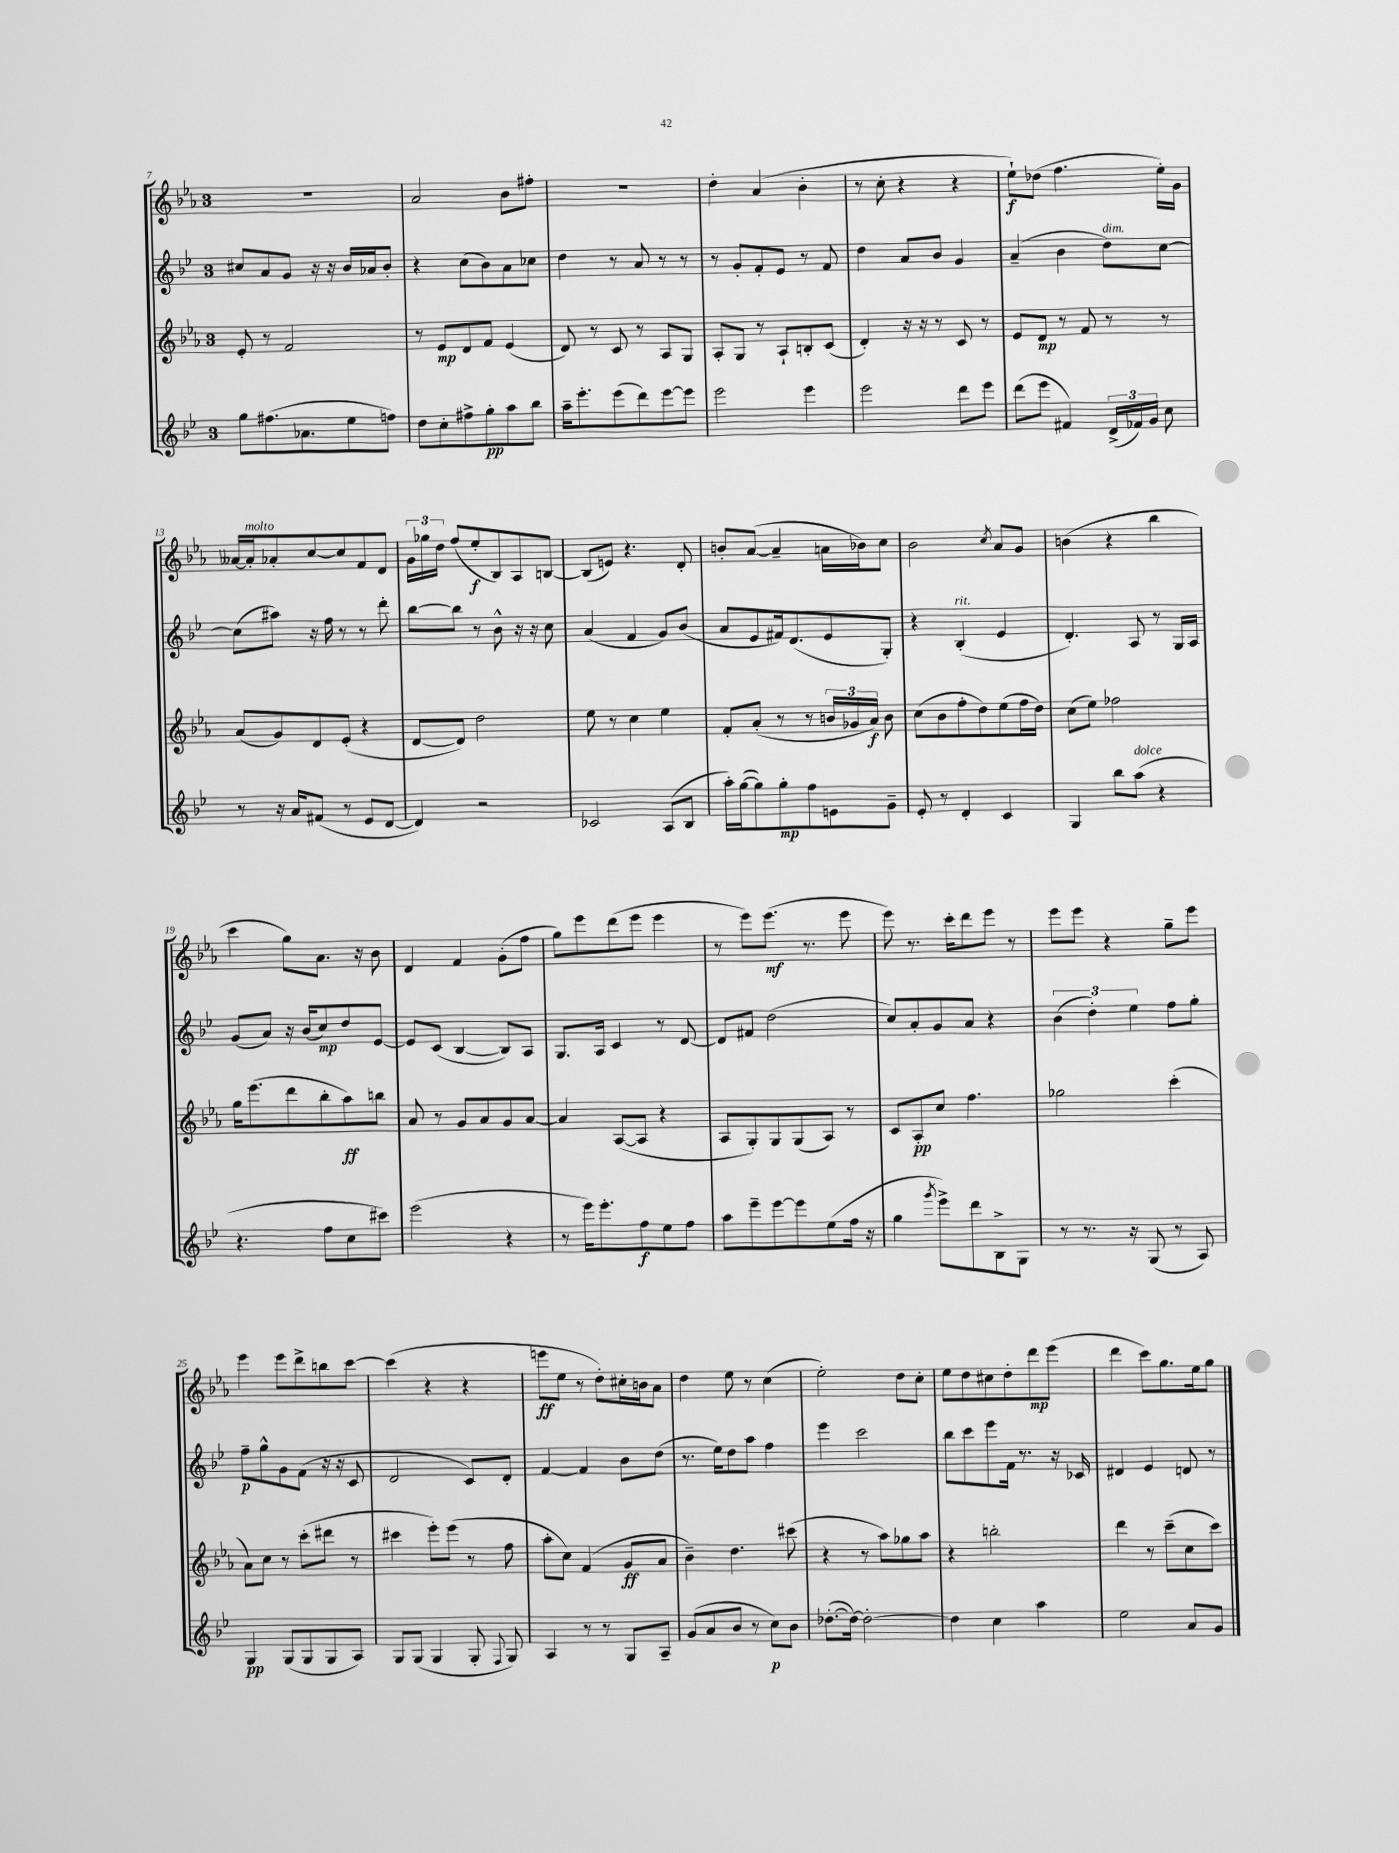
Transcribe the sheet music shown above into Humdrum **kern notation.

**kern	**dynam	**kern	**dynam	**kern	**dynam	**kern	**dynam
*part4	*part4	*part3	*part3	*part2	*part2	*part1	*part1
*staff4	*staff4	*staff3	*staff3	*staff2	*staff2	*staff1	*staff1
*clefG2	*	*clefG2	*	*clefG2	*	*clefG2	*
*k[b-e-]	*	*k[b-e-a-]	*	*k[b-e-]	*	*k[b-e-a-]	*
*M3/4	*	*M3/4	*	*M3/4	*	*M3/4	*
=7	=7	=7	=7	=7	=7	=7	=7
8gg\L	.	8e-'/	.	8cc#X/L	.	2.r	.
(8.ff#X\	.	8r	.	8a/	.	.	.
.	.	2f/	.	8g/J	.	.	.
8.a-X\	.	.	.	.	.	.	.
.	.	.	.	16r	.	.	.
.	.	.	.	16r	.	.	.
8ee-\	.	.	.	16b-/LL	.	.	.
.	.	.	.	16a-X/J	.	.	.
8ffn\J)	.	.	.	8b-'/J	.	.	.
=8	=8	=8	=8	=8	=8	=8	=8
8dd\L	.	8r	.	4r	.	2a-/	.
8cc'\	.	8e-/L	mp	.	.	.	.
8ff#X^\	.	8d/	.	(8cc\L	.	.	.
8gg'\	pp	8f/J	.	8b-\)	.	.	.
8aa\	.	(4e-/	.	8a\	.	8b-\L	.
8bb-\J	.	.	.	8cc-X\J	.	8ff#X'\J	.
=9	=9	=9	=9	=9	=9	=9	=9
16aa~\KL	.	8d/)	.	4dd\	.	2.r	.
8.eee-'\	.	.	.	.	.	.	.
.	.	8r	.	.	.	.	.
(8eee-\	.	8c/	.	8r	.	.	.
8ddd\)	.	8r	.	8a/	.	.	.
[8eee-\	.	8A-/L	.	8r	.	.	.
8eee-\J]	.	8G/J	.	8r	.	.	.
=10	=10	=10	=10	=10	=10	=10	=10
2eee-\	.	8A-'/L	.	8r	.	4dd'\	.
.	.	8G/J	.	8g'/L	.	.	.
.	.	8r	.	8f'/	.	(4a-/	.
.	.	8A-`/L	.	8e-/J	.	.	.
4eee-\	.	8Bn'/	.	8r	.	4b-'\	.
.	.	(8c/J	.	8f/	.	.	.
=11	=11	=11	=11	=11	=11	=11	=11
2eee-\	.	4d'/)	.	4dd\	.	8r	.
.	.	.	.	.	.	8cc'\	.
.	.	16r	.	8a/L	.	4r	.
.	.	16r	.	.	.	.	.
.	.	8r	.	8b-/J	.	.	.
8ddd\L	.	8c/	.	4g/	.	4r	.
8eee-\J	.	8r	.	.	.	.	.
=12	=12	=12	=12	=12	=12	=12	=12
(8ddd\L	.	8e-/L	.	(4a~/	.	8ee-`\L)	f
8eee-\J	.	8d/J	mp	.	.	(8dd-X\J	.
4f#X/)	.	8r	.	4b-\	.	4.ff\	.
.	.	8f/	.	.	.	.	.
!	!	!	!	!LO:TX:a:i:t=dim.	!	!	!
(24d^/LL	.	8r	.	8dd\L)	.	.	.
24f-X/)	.	.	.	.	.	.	.
24g/JJ	.	.	.	.	.	.	.
8cc\	.	8r	.	[8cc\J	.	16ee-'\LL)	.
.	.	.	.	.	.	16g\JJ	.
!!LO:LB:g=z
=13	=13	=13	=13	=13	=13	=13	=13
8r	.	(8a-/L	.	(8cc\L]	.	[16a--X/LL	.
!	!	!	!	!	!	!LO:TX:a:i:t=molto	!
.	.	.	.	.	.	16a--'/J]	.
16r	.	8g/)	.	8aa#X\J)	.	8a-X'/	.
16a/KL	.	.	.	.	.	.	.
(8f#X/J	.	8d/	.	16r	.	[8cc/	.
.	.	.	.	16ff\	.	.	.
8r	.	(8e-'/J	.	8r	.	8cc/]	.
8e-/L	.	4r	.	8r	.	8f/	.
[8d/J	.	.	.	8ddd'\	.	8d/J	.
=14	=14	=14	=14	=14	=14	=14	=14
4d/])	.	[8d/L	.	[8bb-\L	.	24g\LL	.
.	.	.	.	.	.	24gg-X\	.
.	.	.	.	.	.	24dd\JJ	.
.	.	8d/J])	.	8bb-\J]	.	(8ff/L	.
2r	.	2dd\	.	8r	.	8ee-'/	f
.	.	.	.	8b-^^\	.	8B-/)	.
.	.	.	.	16r	.	8A-/	.
.	.	.	.	16r	.	.	.
.	.	.	.	8cc\	.	[8Bn/J	.
=15	=15	=15	=15	=15	=15	=15	=15
2c-X/	.	8ee-\	.	(4a/	.	(8B/L]	.
.	.	8r	.	.	.	8en/J)	.
.	.	4cc\	.	4f/	.	4.r	.
(8A/L	.	4ee-\	.	8g/L)	.	.	.
8B-/J	.	.	.	(8b-/J	.	8d'/	.
=16	=16	=16	=16	=16	=16	=16	=16
16aa'\LL)	.	8f'/L	.	8a/L	.	8bn'/L	.
([16gg\J	.	.	.	.	.	.	.
8gg\])	.	(8a-'/J	.	8e-/	.	([8a-/J	.
8gg'\	mp	8r	.	16f#X/k)	.	4a-~/]	.
.	.	.	.	(8.d/	.	.	.
8ff\	.	8r	.	.	.	.	.
8en\	.	24bn/LL	.	8e-/	.	16an\LL	.
.	.	24g-X/	.	.	.	.	.
.	.	.	.	.	.	16b-X\J)	.
.	.	24a-/JJ)	f	.	.	.	.
8g~\J	.	8b\	.	8G'/J)	.	8cc\J	.
=17	=17	=17	=17	=17	=17	=17	=17
8e-'/	.	(8cc\L	.	4r	.	2b-\	.
8r	.	8b-\	.	.	.	.	.
!	!	!	!	!LO:TX:a:i:t=rit.	!	!	!
4d'/	.	8ff'\	.	(4B-'/	.	.	.
.	.	8dd\)	.	.	.	.	.
.	.	.	.	.	.	8qcc/	.
4c/	.	(8ee-\	.	4e-/	.	8a-/L	.
.	.	16ff\L	.	.	.	8g/J	.
.	.	16dd\JJ)	.	.	.	.	.
=18	=18	=18	=18	=18	=18	=18	=18
4G/	.	(8cc\L	.	4.d'/)	.	(4bn\	.
.	.	8ee-\J)	.	.	.	.	.
8bb-\L	.	2ff-X\	.	.	.	4r	.
!LO:TX:a:i:t=dolce	!	!	!	!	!	!	!
(8aa\J	.	.	.	8A/	.	.	.
4r	.	.	.	8r	.	4bb-\	.
.	.	.	.	16G/LL	.	.	.
.	.	.	.	16A/JJ	.	.	.
!!LO:LB:g=z
=19	=19	=19	=19	=19	=19	=19	=19
4.r	.	16gg\KL	.	(8g/L	.	4ccc\	.
.	.	(8.eee-\	.	.	.	.	.
.	.	.	.	8a/J)	.	.	.
.	.	8ddd\	.	16r	.	8gg\L)	.
.	.	.	.	(16b-/KL	.	.	.
8ff\L	.	8bb-'\	.	8cc/)	mp	8.a-\J	.
8cc\	.	8aa-\)	ff	8dd/	.	.	.
.	.	.	.	.	.	16r	.
8ccc#X\J)	.	8bbn\J	.	[8e-/J	.	8b-\	.
=20	=20	=20	=20	=20	=20	=20	=20
(2eee-\	.	8a-/	.	8e-/L]	.	4d/	.
.	.	8r	.	(8c/J	.	.	.
.	.	8g/L	.	[4B-/	.	4f/	.
.	.	8a-/	.	.	.	.	.
4r	.	8g/	.	8B-/L])	.	(8g'\L	.
.	.	[8a-/J	.	8A/J	.	8ff\J	.
=21	=21	=21	=21	=21	=21	=21	=21
8r	.	4a-/]	.	8.G/L	.	8gg\L)	.
16eee-\KL)	.	.	.	.	.	8eee-\	.
8.eee-'\	.	.	.	16A/Jk	.	.	.
.	.	([8A-/L	.	4c/	.	(8ddd\	.
8ff\	f	8A-/J]	.	.	.	8eee-\J	.
8ee-\	.	4r	.	8r	.	4eee-\	.
8ff\J	.	.	.	[8d/	.	.	.
=22	=22	=22	=22	=22	=22	=22	=22
8aa\L	.	8A-/L	.	8d/L]	.	8r	.
8eee-~\	.	8G'/)	.	8f#X/J	.	8eee-\L)	.
[8eee-\	.	8G/	.	(2dd\	.	(8.eee-\J	mf
8eee-\]	.	(8G/	.	.	.	.	.
.	.	.	.	.	.	8.r	.
(8ee-\	.	8A-/J)	.	.	.	.	.
16ff\Jk	.	8r	.	.	.	8eee-\	.
16r	.	.	.	.	.	.	.
=23	=23	=23	=23	=23	=23	=23	=23
4gg\	.	8c/L	.	8cc/L)	.	8eee-\)	.
.	.	8A-'/	pp	8a'/	.	8.r	.
8qggg/	.	.	.	.	.	.	.
8eee-^\L)	.	8cc/J	.	8g/	.	.	.
.	.	.	.	.	.	16ccc'\KL	.
8ddd\	.	4.ff\	.	8a/J	.	8ddd\	.
8B-^\	.	.	.	4r	.	8eee-\J	.
8G\J	.	.	.	.	.	8r	.
=24	=24	=24	=24	=24	=24	=24	=24
8r	.	2gg-X\	.	(6b-\	.	8eee-\L	.
8.r	.	.	.	.	.	8eee-\J	.
.	.	.	.	6dd'\)	.	.	.
.	.	.	.	.	.	4r	.
16r	.	.	.	.	.	.	.
.	.	.	.	6ee-\	.	.	.
(8G/	.	.	.	.	.	.	.
8r	.	(4ccc'\	.	8ff\L	.	8gg~\L	.
8A/)	.	.	.	8gg'\J	.	8eee-\J	.
!!LO:LB:g=z
=25	=25	=25	=25	=25	=25	=25	=25
4G/	pp	8a-\L)	.	8ff~\L	p	4eee-\	.
.	.	8cc\J	.	8gg^^\	.	.	.
(8G/L	.	8r	.	8g\	.	8eee-\L	.
8G/	.	(8ccc'\L	.	(8f\J	.	8ddd^\	.
8G/	.	8ddd#X\J	.	16r	.	8bbn\	.
.	.	.	.	16r	.	.	.
8A/J)	.	8r	.	8c/	.	[8ccc\J	.
=26	=26	=26	=26	=26	=26	=26	=26
8G/L	.	4ccc#X\	.	2d/	.	(4ccc\]	.
(8G/J	.	.	.	.	.	.	.
4G/	.	8eee-'\L)	.	.	.	4r	.
.	.	(8eee-\J	.	.	.	.	.
8G'/	.	8r	.	8c/L)	.	4r	.
8qqF/	.	.	.	.	.	.	.
8G/)	.	8ff\	.	8d'/J	.	.	.
=27	=27	=27	=27	=27	=27	=27	=27
4A/	.	8aa-'\L	.	[4f/	.	8eeen\L	ff
.	.	8cc\J)	.	.	.	8ee-\J	.
8r	.	(4f/	.	4f/]	.	8r	.
8r	.	.	.	.	.	8dd'\L)	.
8G/L	.	8g/L	ff	8b-\L	.	16cc#X'\L	.
.	.	.	.	.	.	16bn\J	.
8A~/J	.	8a-/J	.	(8dd\J	.	8a-\J	.
=28	=28	=28	=28	=28	=28	=28	=28
(8g/L	.	4b-~\)	.	8.r	.	4dd\	.
8a/	.	.	.	.	.	.	.
.	.	.	.	16ee-\KL)	.	.	.
8b-/J	.	4.dd\	.	8dd\	.	8ee-\	.
8r	.	.	.	8aa\J	.	8r	.
8cc\L)	p	.	.	4ff\	.	(4cc\	.
8b-\J	.	(8ccc#X\	.	.	.	.	.
=29	=29	=29	=29	=29	=29	=29	=29
([8.dd-X'\L	.	4r	.	4eee-\	.	2ee-'\)	.
16dd-\Jk_)	.	.	.	.	.	.	.
2dd-'\_	.	8r	.	2ccc\	.	.	.
.	.	8aa-\L)	.	.	.	.	.
.	.	8gg-X\	.	.	.	8dd\L	.
.	.	8aa-\J	.	.	.	8cc'\J	.
=30	=30	=30	=30	=30	=30	=30	=30
4dd-\]	.	4r	.	8bb-\L	.	8ee-\L	.
.	.	.	.	8ccc\	.	8dd\	.
4cc\	.	2bbn'\	.	8eee-\	.	8cc#X\	.
.	.	.	.	16f\Jk	.	8dd'\	.
.	.	.	.	8.r	.	.	.
4aa\	.	.	.	.	.	8ddd\	mp
.	.	.	.	16r	.	(8eee-\J	.
.	.	.	.	16c-X/	.	.	.
=31	=31	=31	=31	=31	=31	=31	=31
2ee-\	.	4ddd\	.	4d#X/	.	4ddd\	.
.	.	8r	.	4e-/	.	8ccc\L)	.
.	.	(8ccc~\L	.	.	.	8.gg\	.
8a/L	.	8cc\	.	8dn/	.	.	.
.	.	.	.	.	.	16ee-\k	.
8g/J	.	8ccc\J)	.	8r	.	8gg\J	.
==	==	==	==	==	==	==	==
*-	*-	*-	*-	*-	*-	*-	*-
